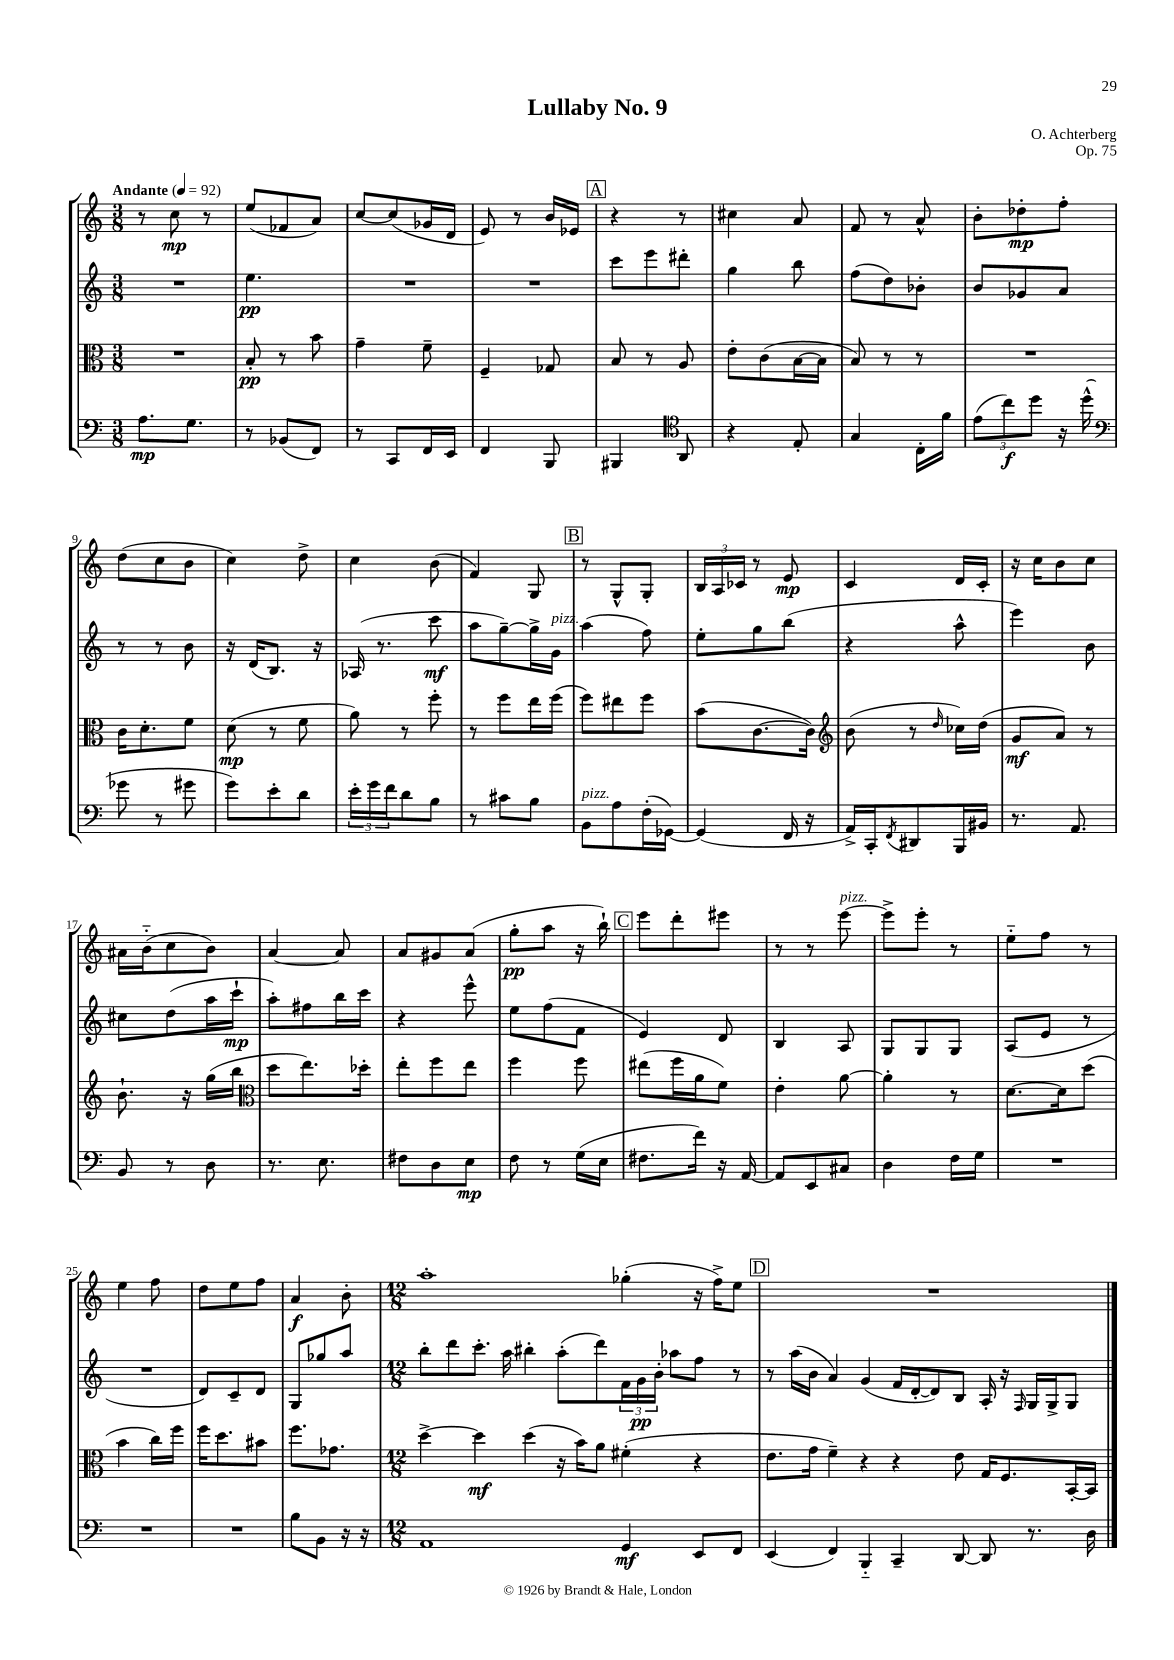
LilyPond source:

\header { title = "Lullaby No. 9" composer = "O. Achterberg" opus = "Op. 75" }
<<
\new StaffGroup <<
\new Staff = "s0" {
    \clef treble \key c \major \numericTimeSignature \time 3/8 \tempo "Andante" 4 = 92
    r8 c''8\mp r8 |
    e''8( fes'8 a'8) |
    c''8~ c''8( ges'16 d'16 |
    e'8) r8 b'16 ees'16 |
    \mark \markup { \box "A" } r4 r8 |
    cis''4 a'8 |
    f'8 r8 a'8-^ |
    b'8-. des''8-.\mp f''8-. |
    d''8( c''8 b'8 |
    c''4) d''8-> |
    c''4 b'8( |
    f'4) g8 |
    \mark \markup { \box "B" } r8 g8-^ g8-. |
    \tuplet 3/2 { b16 a16 ces'16 } r8 e'8\mp |
    c'4 d'16 c'16-. |
    r16 c''16 b'8 c''8 |
    ais'16 b'16-_( c''8 b'8) |
    a'4~ a'8 |
    a'8 gis'8 a'8( |
    g''8-.\pp a''8 r16 b''16-!) |
    \mark \markup { \box "C" } e'''8 d'''8-. eis'''8 |
    r8 r8 e'''8~^\markup { \italic "pizz." } |
    e'''8-> e'''8-. r8 |
    e''8-_ f''8 r8 |
    e''4 f''8 |
    d''8 e''8 f''8 |
    a'4\f b'8-. |
    \numericTimeSignature \time 12/8 a''1-. ges''4-.( r16 f''16->) e''8 |
    \mark \markup { \box "D" } R1. \bar "|." |
}
\new Staff = "s1" {
    \clef treble \key c \major \numericTimeSignature \time 3/8
    R4. |
    e''4.\pp |
    R4. |
    R4. |
    \mark \markup { \box "A" } c'''8 e'''8 dis'''8-. |
    g''4 b''8 |
    f''8( d''8) bes'8-. |
    b'8 ges'8 a'8 |
    r8 r8 b'8 |
    r16 d'16( b8.) r16 |
    aes16( r8. c'''8\mf |
    a''8 g''8~--) g''16-> g'16^\markup { \italic "pizz." } |
    \mark \markup { \box "B" } a''4( f''8) |
    e''8-. g''8 b''8( |
    r4 a''8-^ |
    e'''4) b'8 |
    cis''8 d''8( a''16 c'''16-!\mp |
    a''8-.) fis''8 b''16 c'''16 |
    r4 e'''8-^ |
    e''8 f''8( f'8 |
    \mark \markup { \box "C" } e'4) d'8 |
    b4 a8 |
    g8 g8 g8 |
    a8( e'8 r8 |
    R4. |
    d'8) c'8-- d'8 |
    g8 ges''8 a''8 |
    \numericTimeSignature \time 12/8 b''8-. d'''8 c'''8.-. a''16 bis''4-. a''8-.( d'''8) \tuplet 3/2 { f'16 g'16\pp b'16-. } aes''8 f''8 r8 |
    \mark \markup { \box "D" } r8 a''16( b'16 a'4) g'4( f'16 d'16~-. d'8) b8 a16-. r16 \grace { f16 } g16 g16-> g8 \bar "|." |
}
\new Staff = "s2" {
    \clef alto \key c \major \numericTimeSignature \time 3/8
    R4. |
    b8-.\pp r8 b'8 |
    g'4-- f'8-- |
    f4-- ges8 |
    \mark \markup { \box "A" } b8 r8 a8 |
    e'8-. c'8( b16~ b16 |
    b8) r8 r8 |
    R4. |
    c'16 d'8.-. f'8 |
    d'8\mp( r8 f'8 |
    a'8) r8 f''8-. |
    r8 f''8 e''16 f''16( |
    \mark \markup { \box "B" } f''8) eis''8 f''8 |
    b'8( c'8.~ c'16) |
    \clef treble b'8( r8 \grace { d''16 } ces''16) d''16( |
    g'8\mf a'8) r8 |
    b'8.-! r16 g''16( b''16 |
    \clef alto d''8 e''8.) des''16-. |
    e''8-. f''8 e''8 |
    f''4 f''8 |
    \mark \markup { \box "C" } eis''8( f''16 a'16 f'8) |
    e'4-. a'8~ |
    a'4-. r8 |
    d'8.~ d'16 d''8( |
    b'4 c''16) f''16 |
    f''16 d''8. bis'8 |
    f''8. ges'8. |
    \numericTimeSignature \time 12/8 d''4~-> d''4\mf d''4( r16 b'16) a'8 fis'4-.( r4 |
    \mark \markup { \box "D" } e'8. g'16 f'4--) r4 r4 e'8 g16 f8. b,16~-. b,16 \bar "|." |
}
\new Staff = "s3" {
    \clef bass \key c \major \numericTimeSignature \time 3/8
    a8.\mp g8. |
    r8 bes,8( f,8) |
    r8 c,8 f,16 e,16 |
    f,4 b,,8 |
    \mark \markup { \box "A" } bis,,4 \clef tenor a,8 |
    r4 e8-. |
    g4 c16-. f'16 |
    \tuplet 3/2 { e'8( c''8\f) d''8 } r16 d''16-^( |
    \clef bass ges'8 r8 gis'8 |
    g'8) e'8-. d'8 |
    \tuplet 3/2 { e'16-. g'16 f'16 } d'8 b8 |
    r8 cis'8 b8 |
    \mark \markup { \box "B" } b,8^\markup { \italic "pizz." } a8 f16-.( ges,16~) |
    ges,4( f,16 r16 |
    a,16->) c,16-. \acciaccatura { f,8 } dis,8 b,,16 bis,16 |
    r8. a,8. |
    b,8 r8 d8 |
    r8. e8. |
    fis8 d8 e8\mp |
    f8 r8 g16( e16 |
    \mark \markup { \box "C" } fis8. f'16) r16 a,16~ |
    a,8 e,8 cis8 |
    d4 f16 g16 |
    R4. |
    R4. |
    R4. |
    b8 b,8 r16 r16 |
    \numericTimeSignature \time 12/8 a,1 g,4\mf e,8 f,8 |
    \mark \markup { \box "D" } e,4( f,4) b,,4-_ c,4-- d,8~ d,8 r8. d16 \bar "|." |
}
>>
>>
